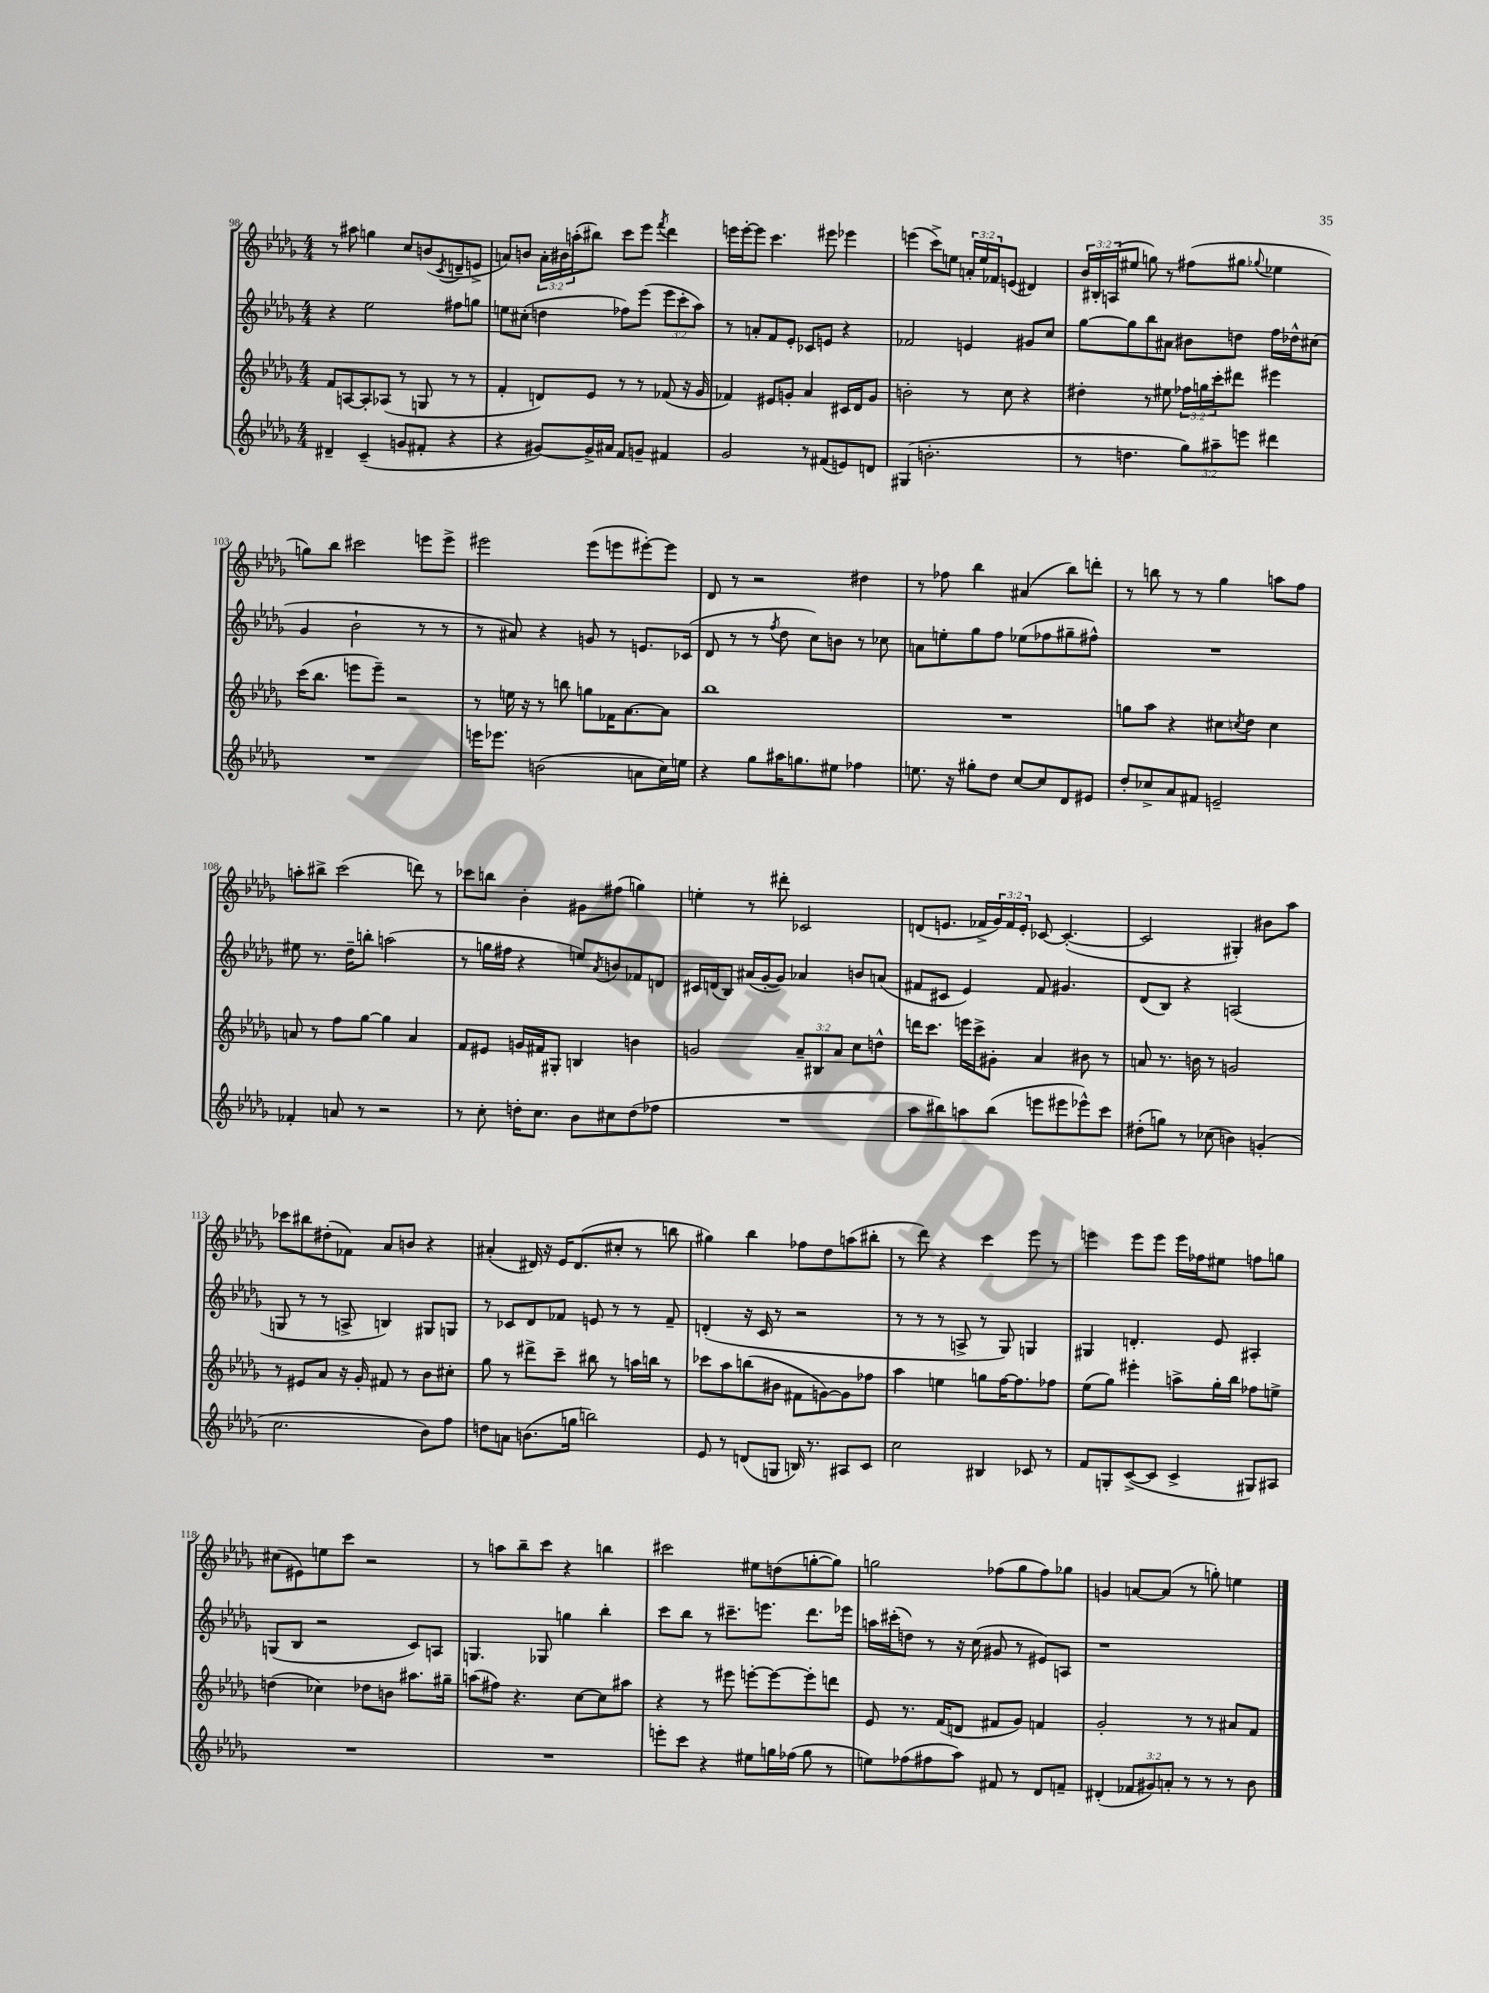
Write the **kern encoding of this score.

**kern	**kern	**kern	**kern
*staff4	*staff3	*staff2	*staff1
*clefG2	*clefG2	*clefG2	*clefG2
*k[b-e-a-d-g-]	*k[b-e-a-d-g-]	*k[b-e-a-d-g-]	*k[b-e-a-d-g-]
*M4/4	*M4/4	*M4/4	*M4/4
4d#~	8f	4r	8r
.	[8A	.	8aa#
(4c~	8A']	2ee-	4gg
.	(8A-	.	.
8g	8r	.	8cc
8f#'	8G	.	(8b
.	.	.	8qc
4r	8r	8ff#	8d~
.	8r	8gg	8e^
=	=	=	=
4r	4f'	8ee	8a)
.	.	(8cc#'	8b
[8g#)	8d)	4dd	24a'
.	.	.	24b#
.	.	.	(24aa'
16g#^]	8e-	.	8bb#)
16a#	.	.	.
8f	8r	8ff-)	8ccc
8g~	8r	(8eee-	8eee-
.	.	.	8qfff
4f#	(8f-	12eee-	4ddd-
.	.	12ccc'	.
.	16r	.	.
.	.	12aa-)	.
.	16g-	.	.
=	=	=	=
2g-	4f-)	8r	16eee
.	.	.	[16eee'
.	.	8a'	8eee]
.	8e#	8f	4.ccc
.	8g'	8e-'	.
8r	4a-	8c-	.
(8f#	.	8e	8eee#
8e)	16c#	4r	4eee-
.	16d-	.	.
8d	8g	.	.
=	=	=	=
(4G#	2b'	2f-	(4eee
2.b'	.	.	8ccc^)
.	.	.	8ee
.	8r	4e	24a'
.	.	.	24ee
.	.	.	24f-
.	8cc	.	(8e
.	4r	8g#	4d#)
.	.	8cc	.
=	=	=	=
8r	4dd#'	[8gg-	24b-
.	.	.	24B#'
.	.	.	(24A
4.dd	.	8gg-]	8ee#
.	8r	8bb-	8gg)
.	8ee#	8a#	8r
12gg-)	24ff-	8b#	(8ff#
.	24gg	.	.
12aa#~	24ccc'	.	.
.	8ddd#	8dd	8gg#
12eee	.	.	.
.	.	.	8qqgg-
4ddd#	4eee#	16ff	4ee-
.	.	16dd-^^	.
.	.	(8cc#	.
=	=	=	=
1r	(16ccc	4g-	8gg)
.	8.bb-	.	.
.	.	.	8bb-
.	8eee	2b-`	2ccc#
.	8eee~)	.	.
.	2r	.	.
.	.	8r	8eee
.	.	8r	8eee^
=	=	=	=
16eee	8r	8r	2eee#
8.eee-	.	.	.
.	16ee	8a#)	.
.	16r	.	.
(2b	8r	4r	.
.	8bb	.	.
.	8gg	8g	(8eee#
.	16f-	8r	8eee
.	[8.a-	.	.
8a	.	8.e	[8eee#')
16cc)	8a-]	.	8eee#]
16ee	.	(16c-	.
=	=	=	=
4r	1bb-	8d-	8d-
.	.	8r	8r
8gg-	.	8r	2r
.	.	8qff	.
16aa#	.	8dd-	.
8.gg	.	.	.
.	.	8cc)	.
8ee#	.	8b	.
4ff-	.	8r	4dd#
.	.	8cc-	.
=	=	=	=
8.ee	1r	8a	8r
.	.	8ee'	8ff-
16r	.	.	.
8gg#'	.	8gg-	4bb-
8dd-	.	8ff	.
[8cc	.	(8ee-	(4a#
8cc]	.	8ff-	.
8d-	.	8gg#~	8bb-)
8e#	.	8ff#^^)	8ddd'
=	=	=	=
8dd-'	8gg	1r	8r
8cc-^	8aa-	.	8bb
8a-	4r	.	8r
8f#	.	.	8r
2e~	8cc#	.	4gg-
.	8qcc	.	.
.	8dd-	.	.
.	4cc	.	8aa
.	.	.	8ff
=	=	=	=
4f-'	8a	8ee#	8aa'
.	8r	8.r	8bb#^
8a	8ff	.	(2ccc
.	.	16dd-~	.
8r	[8gg-	8bb'	.
2r	4gg-]	(2aa	.
.	4a	.	8ddd)
.	.	.	8r
=	=	=	=
8r	8f	8r	8ccc-
8cc'	8e#	16gg	8bb
.	.	16ff#	.
16dd'	16g	4r	4b-'
8.cc	16f#	.	.
.	8G#'	.	.
8b-	4B	8ee)	8g#
.	.	8qa-	.
8cc#	.	8b	(8ff#
(8dd	4b	8f-	4gg)
8ff-	.	8d	.
=	=	=	=
1r	2g	16c#	4ee'
.	.	(16d	.
.	.	8B-)	.
.	.	(16a#	8r
.	.	[16g-'	.
.	.	8g-])	8ddd#'
.	12a-~	4a-	2c-
.	12B#	.	.
.	12a-	.	.
.	8cc	8b	.
.	8dd^^	(8a	.
=	=	=	=
8aa-	16ddd	8f#	(8d
.	8.ccc	.	.
8bb#)	.	8c#	8.e
8aa	16eee	4e-)	.
.	16ccc^	.	16f-^
(8bb#	8g#'	.	24g-)
.	.	.	24f-
.	.	.	24e'
8eee	4a-	8f#	[8c-
8eee#	.	4.g#	(4.c-'_
8eee-^^)	8b#	.	.
8ccc	8r	.	.
=	=	=	=
(8dd#'	8a	(8d-	2c-]
8gg)	8.r	8B-)	.
8r	.	4r	.
.	16b	.	.
(8cc-	8r	.	.
4b)	2g	(2A	4G#')
(4g'	.	.	8b#
.	.	.	8aa-
=	=	=	=
2.cc	8r	8G	8ccc-
.	8e#	8r	8bb#
.	8a-	8r	(8dd#'
.	16r	8A^	8f-)
.	16g-'	.	.
.	8f#	4B)	8a-
.	8r	.	8b
8b-)	8b-	8G#	4r
8ff	8cc#'	8G	.
=	=	=	=
8dd	8gg-	8r	(4a#'
8a	8r	8c-	.
(8.b	8ddd#^	8d-	16d#)
.	.	.	16r
.	8ccc~	8f-	16e-
16gg	.	.	(8.d#
2bb)	8bb#	8e	.
.	8r	8r	8cc#'
.	16aa	8r	8r
.	16bb	.	.
.	8r	8f-~	8bb
=	=	=	=
8e-	8ccc-	(4d'	4gg#)
8r	8aa-	.	.
(8d	(8bb	16r	4bb-
.	.	16c	.
8G	8b#	8r	.
16B)	8f#	2r	8ff-
8.r	.	.	.
.	[8g)	.	8dd-
8A#	8g]	.	(8aa
8c	8ff-	.	8bb#'
=	=	=	=
2cc	4aa-	8r	8r
.	.	8r	8ddd-)
.	4ee	8r	4r
.	.	8A^	.
4B#	8gg	8r	4ccc
.	[16ff	8G-)	.
.	8.ff]	.	.
8c-	.	4G	8eee-
8r	8ff-	.	8r
=	=	=	=
8f	(8ee-	4G#	4eee
8G'	8gg-)	.	.
([8c^	4eee#'	4.d'	8eee
8c]	.	.	8eee
4c^	8aa^	.	16eee
.	.	.	16ff-
.	16gg-'	8e-	8ee#
.	16bb-	.	.
8G#)	8ff-	4A#'	8ff
8A#	8ee^	.	8gg
=	=	=	=
1r	(4dd	(8G	(8cc#
.	.	8B-	8e#)
.	4cc-)	2r	8ee
.	.	.	8ccc
.	8dd-	.	2r
.	8b	.	.
.	8.aa#	8c)	.
.	.	8A	.
.	16gg#~	.	.
=	=	=	=
1r	(8aa	4.G	8r
.	8ff#)	.	8aa
.	4.r	.	8bb-~
.	.	8G-	8ccc
.	.	4gg	4r
.	[8cc	.	.
.	8cc]	4bb-'	4bb
.	8aa#	.	.
=	=	=	=
8eee'	4r	8ccc	2ccc#
8ccc	.	8bb-	.
4r	8r	8r	.
.	8eee#	8.ccc#~	.
8ee#	[8eee'	.	8ee#
.	.	8.eee	.
16gg	8eee_	.	(8dd
(16ff-	.	.	.
8gg	8eee']	8.ddd-	[8gg'
8r	8ddd	.	8gg])
.	.	16eee-	.
=	=	=	=
8ee)	8e-	16aa	2gg
.	.	(16ccc#'	.
(8ff-	8.r	8dd)	.
8ff#	.	8r	.
.	(16f	.	.
8aa-)	8d	16r	.
.	.	(16cc	.
8f#	8f#	8g#	(8ff-
8r	8g-)	8r	8gg
8d-	4f	8e#)	8ff-)
8f~	.	8A	8gg-
=	=	=	=
(4d#'	2g-'	1r	4g
12f-	.	.	[8a
12g#)	.	.	.
.	.	.	(8a]
12a'	.	.	.
8r	8r	.	8r
8r	8r	.	8gg')
8r	8a#	.	4ee
8b-	8f	.	.
==	==	==	==
*-	*-	*-	*-
